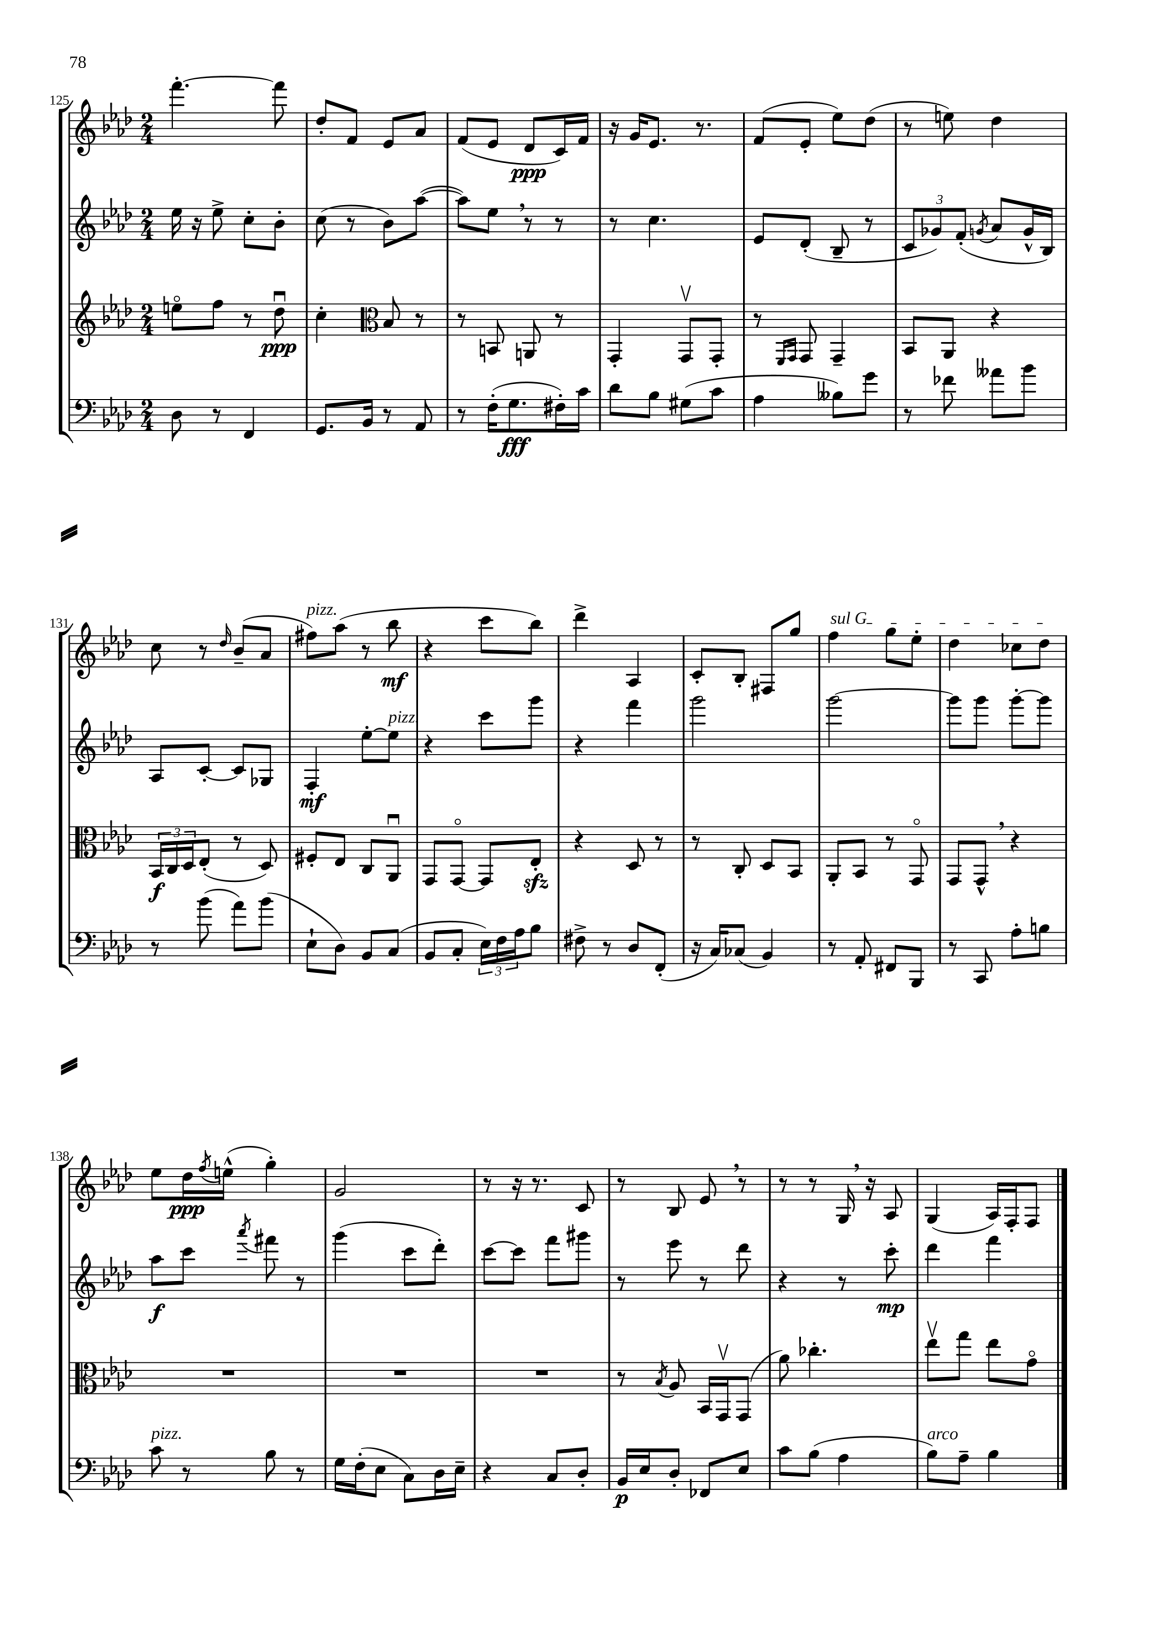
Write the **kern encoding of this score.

**kern	**dynam	**kern	**dynam	**kern	**dynam	**kern	**dynam
*part4	*part4	*part3	*part3	*part2	*part2	*part1	*part1
*staff4	*staff4	*staff3	*staff3	*staff2	*staff2	*staff1	*staff1
*clefF4	*	*clefG2	*	*clefG2	*	*clefG2	*
*k[b-e-a-d-]	*	*k[b-e-a-d-]	*	*k[b-e-a-d-]	*	*k[b-e-a-d-]	*
*M2/4	*	*M2/4	*	*M2/4	*	*M2/4	*
=125	=125	=125	=125	=125	=125	=125	=125
8D-\	.	8een\L	.	16ee-\	.	[4.fff'\	.
.	.	.	.	16r	.	.	.
8r	.	8ff\J	.	8ee-^\	.	.	.
4FF/	.	8r	.	8cc'\L	.	.	.
.	.	8dd-u\	ppp	8b-'\J	.	8fff\]	.
=126	=126	=126	=126	=126	=126	=126	=126
8.GG/L	.	4cc'\	.	(8cc\	.	8dd-'/L	.
.	.	.	.	8r	.	8f/J	.
16BB-/Jk	.	.	.	.	.	.	.
*	*	*clefC3	*	*	*	*	*
8r	.	8B-/	.	8b-\L)	.	8e-/L	.
8AA-/	.	8r	.	([8aa-\J	.	8a-/J	.
=127	=127	=127	=127	=127	=127	=127	=127
8r	.	8r	.	8aa-\L])	.	(8f/L	.
(16F'\KL	.	8BBn/	.	8ee-,\J	.	8e-/J	.
8.G\	fff	.	.	.	.	.	.
.	.	8AAn/	.	8r	.	8d-/L	ppp
16F#X'\L)	.	8r	.	8r	.	16c/L)	.
16c\JJ	.	.	.	.	.	16f/JJ	.
=128	=128	=128	=128	=128	=128	=128	=128
8d-\L	.	4GG'/	.	8r	.	16r	.
.	.	.	.	.	.	16g/KL	.
8B-\J	.	.	.	4.cc\	.	8.e-/J	.
(8G#X\L	.	8GGv/L	.	.	.	.	.
.	.	.	.	.	.	8.r	.
8c\J	.	8GG'/J	.	.	.	.	.
=129	=129	=129	=129	=129	=129	=129	=129
4A-\	.	8r	.	8e-/L	.	(8f/L	.
.	.	16qqFF/LL	.	.	.	.	.
.	.	16qqGG/JJ	.	.	.	.	.
.	.	8GG/	.	(8d-'/J	.	8e-'/J	.
8B--X\L)	.	4GG~/	.	8B-~/	.	8ee-\L)	.
8g\J	.	.	.	8r	.	(8dd-\J	.
=130	=130	=130	=130	=130	=130	=130	=130
8r	.	8BB-/L	.	12c/L	.	8r	.
.	.	.	.	12g-X/)	.	.	.
8f-X\	.	8AA-/J	.	.	.	8een\)	.
.	.	.	.	(12f'/J	.	.	.
.	.	.	.	8qgn/	.	.	.
8a--X\L	.	4r	.	8a-/L	.	4dd-\	.
8b-\J	.	.	.	16g^^/L	.	.	.
.	.	.	.	16B-/JJ)	.	.	.
!!LO:LB:g=z
=131	=131	=131	=131	=131	=131	=131	=131
8r	.	24BB-/LL	f	8A-/L	.	8cc\	.
.	.	24C/	.	.	.	.	.
.	.	24D-/J	.	.	.	.	.
(8b-\	.	(8E-'/J	.	[8c'/J	.	8r	.
.	.	.	.	.	.	16qqdd-/	.
8a-\L)	.	8r	.	8c/L]	.	(8b-~/L	.
(8b-\J	.	8D-/)	.	8G-X/J	.	8a-/J	.
=132	=132	=132	=132	=132	=132	=132	=132
!	!	!	!	!	!	!LO:TX:a:i:t=pizz.	!
8E-`\L	.	8F#X'/L	.	4F'/	mf	8ff#X\L)	.
8D-\J)	.	8E-/J	.	.	.	(8aa-\J	.
8BB-/L	.	8C/L	.	[8ee-'\L	.	8r	.
!	!	!	!	!LO:TX:a:i:t=pizz.	!	!	!
(8C/J	.	8AA-u/J	.	8ee-\J]	.	8bb-\	mf
=133	=133	=133	=133	=133	=133	=133	=133
8BB-/L	.	8GG/L	.	4r	.	4r	.
8C'/J	.	[8GG/J	.	.	.	.	.
24E-\LL)	.	8GG/L]	.	8ccc\L	.	8ccc\L	.
24F\	.	.	.	.	.	.	.
24A-\J	.	.	.	.	.	.	.
8B-\J	.	8E-zz'/J	.	8ggg\J	.	8bb-\J)	.
=134	=134	=134	=134	=134	=134	=134	=134
8F#X^\	.	4r	.	4r	.	4ddd-^\	.
8r	.	.	.	.	.	.	.
8D-/L	.	8D-/	.	4fff\	.	4A-/	.
(8FF'/J	.	8r	.	.	.	.	.
=135	=135	=135	=135	=135	=135	=135	=135
16r	.	8r	.	2ggg\	.	8c'/L	.
16C/KL)	.	.	.	.	.	.	.
(8C-X/J	.	8C'/	.	.	.	8B-'/J	.
4BB-/)	.	8D-/L	.	.	.	8F#X/L	.
.	.	8BB-/J	.	.	.	8gg/J	.
=136	=136	=136	=136	=136	=136	=136	=136
!	!	!	!	!	!	!LO:TX:a:i:t=sul G	!
8r	.	8AA-'/L	.	[2ggg\	.	4ff\	.
8AA-'/	.	8BB-/J	.	.	.	.	.
8FF#X/L	.	8r	.	.	.	8gg\L	.
8BBB-/J	.	8GG/	.	.	.	8ee-'\J	.
=137	=137	=137	=137	=137	=137	=137	=137
8r	.	8GG/L	.	8ggg\L]	.	4dd-\	.
8CC/	.	8GG^^,/J	.	8ggg\J	.	.	.
8A-'\L	.	4r	.	[8ggg'\L	.	8cc-X\L	.
8Bn\J	.	.	.	8ggg\J]	.	8dd-\J	.
!!LO:LB:g=z
=138	=138	=138	=138	=138	=138	=138	=138
!LO:TX:a:i:t=pizz.	!	!	!	!	!	!	!
8c\	.	2r	.	8aa-\L	f	8ee-\L	.
8r	.	.	.	8ccc\J	.	16dd-\L	ppp
.	.	.	.	.	.	8qff/	.
.	.	.	.	.	.	(16een^^\JJ	.
.	.	.	.	8qaaa-/	.	.	.
8B-\	.	.	.	8fff#X\	.	4gg'\)	.
8r	.	.	.	8r	.	.	.
=139	=139	=139	=139	=139	=139	=139	=139
16G\LL	.	2r	.	(4ggg\	.	2g/	.
(16F'\J	.	.	.	.	.	.	.
8E-\J	.	.	.	.	.	.	.
8C\L)	.	.	.	8ccc\L	.	.	.
16D-\L	.	.	.	8ddd-'\J)	.	.	.
16E-~\JJ	.	.	.	.	.	.	.
=140	=140	=140	=140	=140	=140	=140	=140
4r	.	2r	.	[8ccc\L	.	8r	.
.	.	.	.	8ccc\J]	.	16r	.
.	.	.	.	.	.	8.r	.
8C/L	.	.	.	8fff\L	.	.	.
8D-'/J	.	.	.	8ggg#X\J	.	8c/	.
=141	=141	=141	=141	=141	=141	=141	=141
16BB-/LL	p	8r	.	8r	.	8r	.
16E-/J	.	.	.	.	.	.	.
.	.	8qB-/	.	.	.	.	.
8D-'/J	.	8A-/	.	8eee-\	.	8B-/	.
8FF-X/L	.	16BB-/LL	.	8r	.	8e-,/	.
.	.	16GGv/J	.	.	.	.	.
8E-/J	.	(8GG/J	.	8ddd-\	.	8r	.
=142	=142	=142	=142	=142	=142	=142	=142
8c\L	.	8a-\)	.	4r	.	8r	.
(8B-\J	.	4.cc-X'\	.	.	.	8r	.
4A-\	.	.	.	8r	.	16G,/	.
.	.	.	.	.	.	16r	.
.	.	.	.	8ccc'\	mp	8A-/	.
=143	=143	=143	=143	=143	=143	=143	=143
!LO:TX:a:i:t=arco	!	!	!	!	!	!	!
8B-\L)	.	8ee-v\L	.	4ddd-\	.	(4G/	.
8A-~\J	.	8gg\J	.	.	.	.	.
4B-\	.	8ee-\L	.	4fff\	.	16A-/LL)	.
.	.	.	.	.	.	16F'/J	.
.	.	8g\J	.	.	.	8F/J	.
==	==	==	==	==	==	==	==
*-	*-	*-	*-	*-	*-	*-	*-
